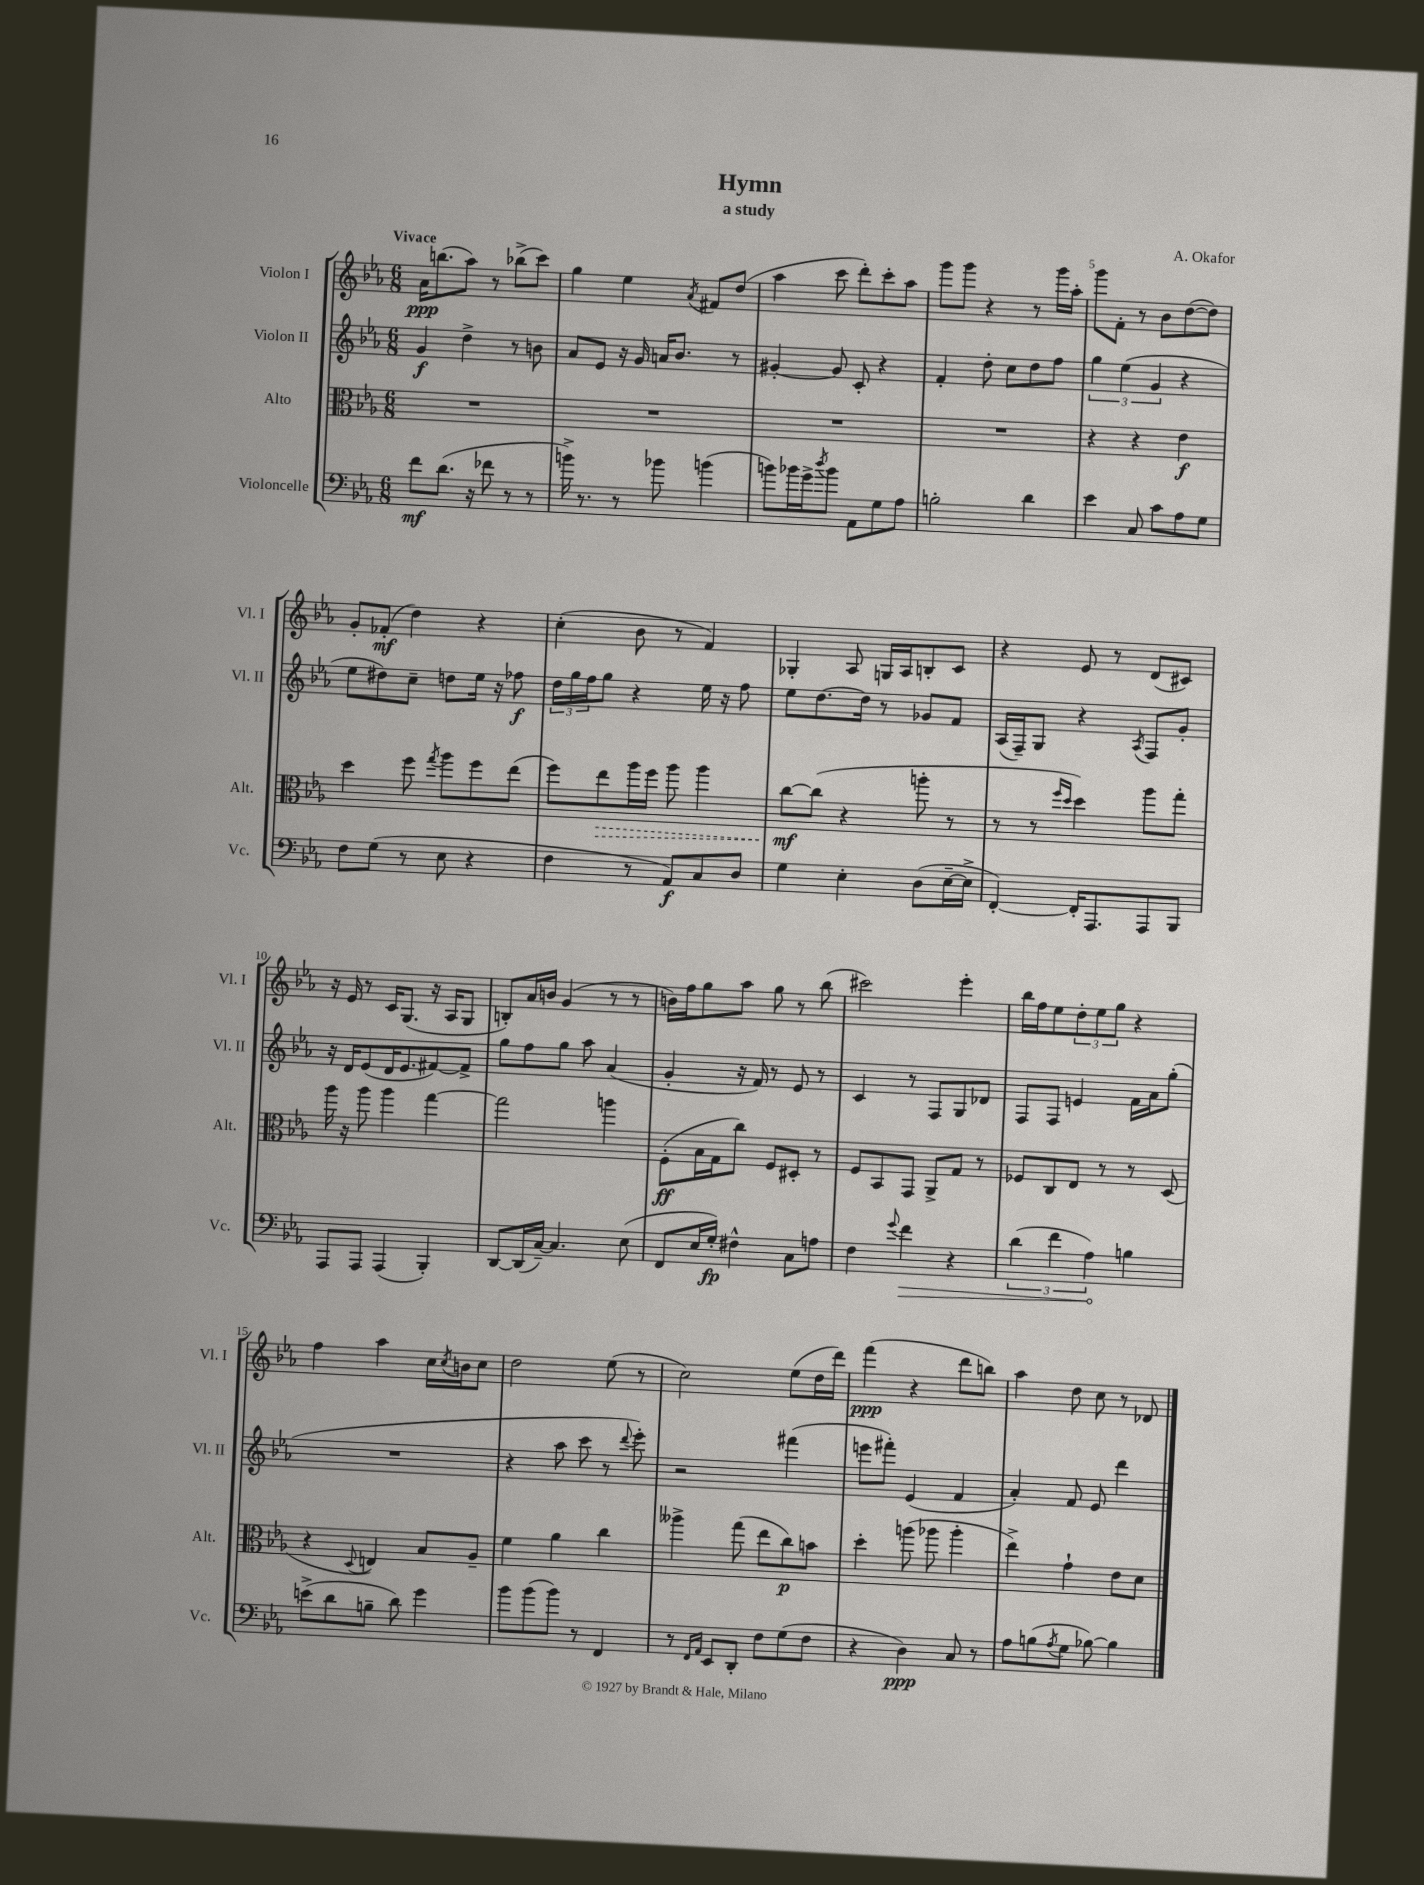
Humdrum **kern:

**kern	**kern	**kern	**kern
*staff4	*staff3	*staff2	*staff1
*clefF4	*clefC3	*clefG2	*clefG2
*k[b-e-a-]	*k[b-e-a-]	*k[b-e-a-]	*k[b-e-a-]
*M6/8	*M6/8	*M6/8	*M6/8
8f	2.r	4g	16a-
.	.	.	(8.bb
(8.d	.	.	.
.	.	4dd^	8aa-)
16r	.	.	.
8f-	.	.	8r
8r	.	8r	(8bb-^
8r	.	8b	8ccc)
=	=	=	=
16b^)	2.r	8a-	4gg
8.r	.	.	.
.	.	8e-	.
8r	.	16r	4ee-
.	.	16g	.
8b-	.	16a	.
.	.	8.b-	.
.	.	.	8qa-
(4b	.	.	8f#
.	.	8r	(8dd
=	=	=	=
8b)	2.r	[4g#'	4aa-
16b-	.	.	.
16g^	.	.	.
8qdd	.	.	.
8b-	.	8g#]	8ccc
8AA-	.	8c'	8ddd')
8G	.	4r	8ccc'
8A-	.	.	8aa-
=	=	=	=
2B'	2.r	4f'	8ggg
.	.	.	8ggg
.	.	8dd'	4r
.	.	8cc	.
4d	.	8dd	8r
.	.	8ff	16ggg
.	.	.	16aa-'
=	=	=	=
4e-	4r	6gg	8ggg
.	.	.	8f'
.	.	(6ee-	.
8C	4r	.	8r
.	.	6g	.
8c	.	.	8b-
8A-	4e-	4r	([8dd
8G	.	.	8dd])
=	=	=	=
8F	4dd	8ee-	8g'
(8G	.	8dd#)	(8f-'
8r	8ff	8cc~	4dd)
.	8qgg	.	.
8E-	8aa-	8dd	.
4r	8ff	16ee-	4r
.	.	16r	.
.	(8ee-	8ff-	.
=	=	=	=
4F	8ff)	24dd	(4cc'
.	.	24gg	.
.	.	24ff	.
.	8ee-	8gg	.
8r	16aa-	4r	8b-
.	16ff	.	.
8AA-)	8aa-	.	8r
8C	4aa-	16ee-	4f)
.	.	16r	.
8D	.	8ff	.
=	=	=	=
4G	[8cc	8ee-	4G-'
.	(8cc]	[8.dd	.
4E-'	4r	.	8A-
.	.	16dd]	.
.	.	8r	16G
.	.	.	16A-
(8D	8aa'	8g-	8B'
[16E-~	8r	8f	8c
16E-^]	.	.	.
=	=	=	=
[4FF')	8r	(16A-	4r
.	.	16F~)	.
.	8r	8G	.
.	16qqff	.	.
.	16qqdd	.	.
16FF']	4dd)	4r	8e-
8.AAA-	.	.	.
.	.	.	8r
.	.	8qA-	.
8AAA-	8aa-	8F	(8d
8BBB-	8gg'	8g'	8c#)
=	=	=	=
8AAA-	16aa-	16r	16r
.	16r	16d	16e-
8AAA-	8aa-	(8e-	8r
(4AAA-	4aa-	16d	16c
.	.	8.e-	(8.G
4BBB-')	[4gg	[8f#)	16r
.	.	.	16A-
.	.	8f#^]	8G
=	=	=	=
[8DD	2gg]	8gg	8B')
(16DD]	.	8ff	16a-
[16C~)	.	.	16b
4.C]	.	8gg	(4g
.	.	8aa-	.
.	4aa	(4a-	8r
(8E-	.	.	8r
=	=	=	=
8FF	(8F'	4g'	16b)
.	.	.	16ff
16E-	16B-	.	8gg
16G')	16G	.	.
4F#^^	8cc)	16r	8aa-
.	.	16f)	.
.	8F	8r	8gg
8C	8D#'	8e-	8r
8A	8r	8r	(8bb-
=	=	=	=
4F	8F	4c	2ccc#)
.	8BB-	.	.
8qqg	.	.	.
4f	8GG	8r	.
.	8AA-^	8F	.
4r	8G	8G	4eee-'
.	8r	8d-	.
=	=	=	=
(6d	8F-	8F	16bb-
.	.	.	16ff
.	8C	8F	8ee-
6f	.	.	.
.	8E-	4e	12dd'
6A-)	.	.	12ee-
.	8r	.	.
.	.	.	12gg
4B	8r	16f	4r
.	.	16a-	.
.	(8D	(8gg'	.
=	=	=	=
(8e^	4r	2.r	4ff
8d	.	.	.
.	8qqD	.	.
8B~	4E)	.	4aa-
8d)	.	.	.
4g	8B-	.	16cc
.	.	.	8qcc
.	.	.	16b
.	8A-~	.	8cc
=	=	=	=
8b-	4f	4r	2dd
(8b-	.	.	.
8b-)	4a-	8aa-	.
8r	.	8ccc	.
4FF	4cc	8r	(8ee-
.	.	8qqddd	.
.	.	8eee-')	8r
=	=	=	=
8r	4aa--^	2r	2cc)
16qqFF	.	.	.
16qqAA-	.	.	.
8EE-	.	.	.
8DD'	(8gg	.	.
8F	8ee-	.	.
(8G	8cc)	(4fff#	(8ee-
8F	8b	.	16dd
.	.	.	16ddd)
=	=	=	=
4r	4dd'	8eee	(4fff
.	.	8fff#')	.
4D)	(8aa	(4e-	4r
.	8aa-	.	.
8C	4aa-'	4f	8ddd
8r	.	.	8bb)
=	=	=	=
8A-	4ee-^)	4a-')	4aa-
(8B	.	.	.
8qA-	.	.	.
8G	4g`	8f	8dd
[8B-)	.	8e-	8cc
4B-]	8e-	4ddd	8r
.	8d	.	8d-
==	==	==	==
*-	*-	*-	*-
